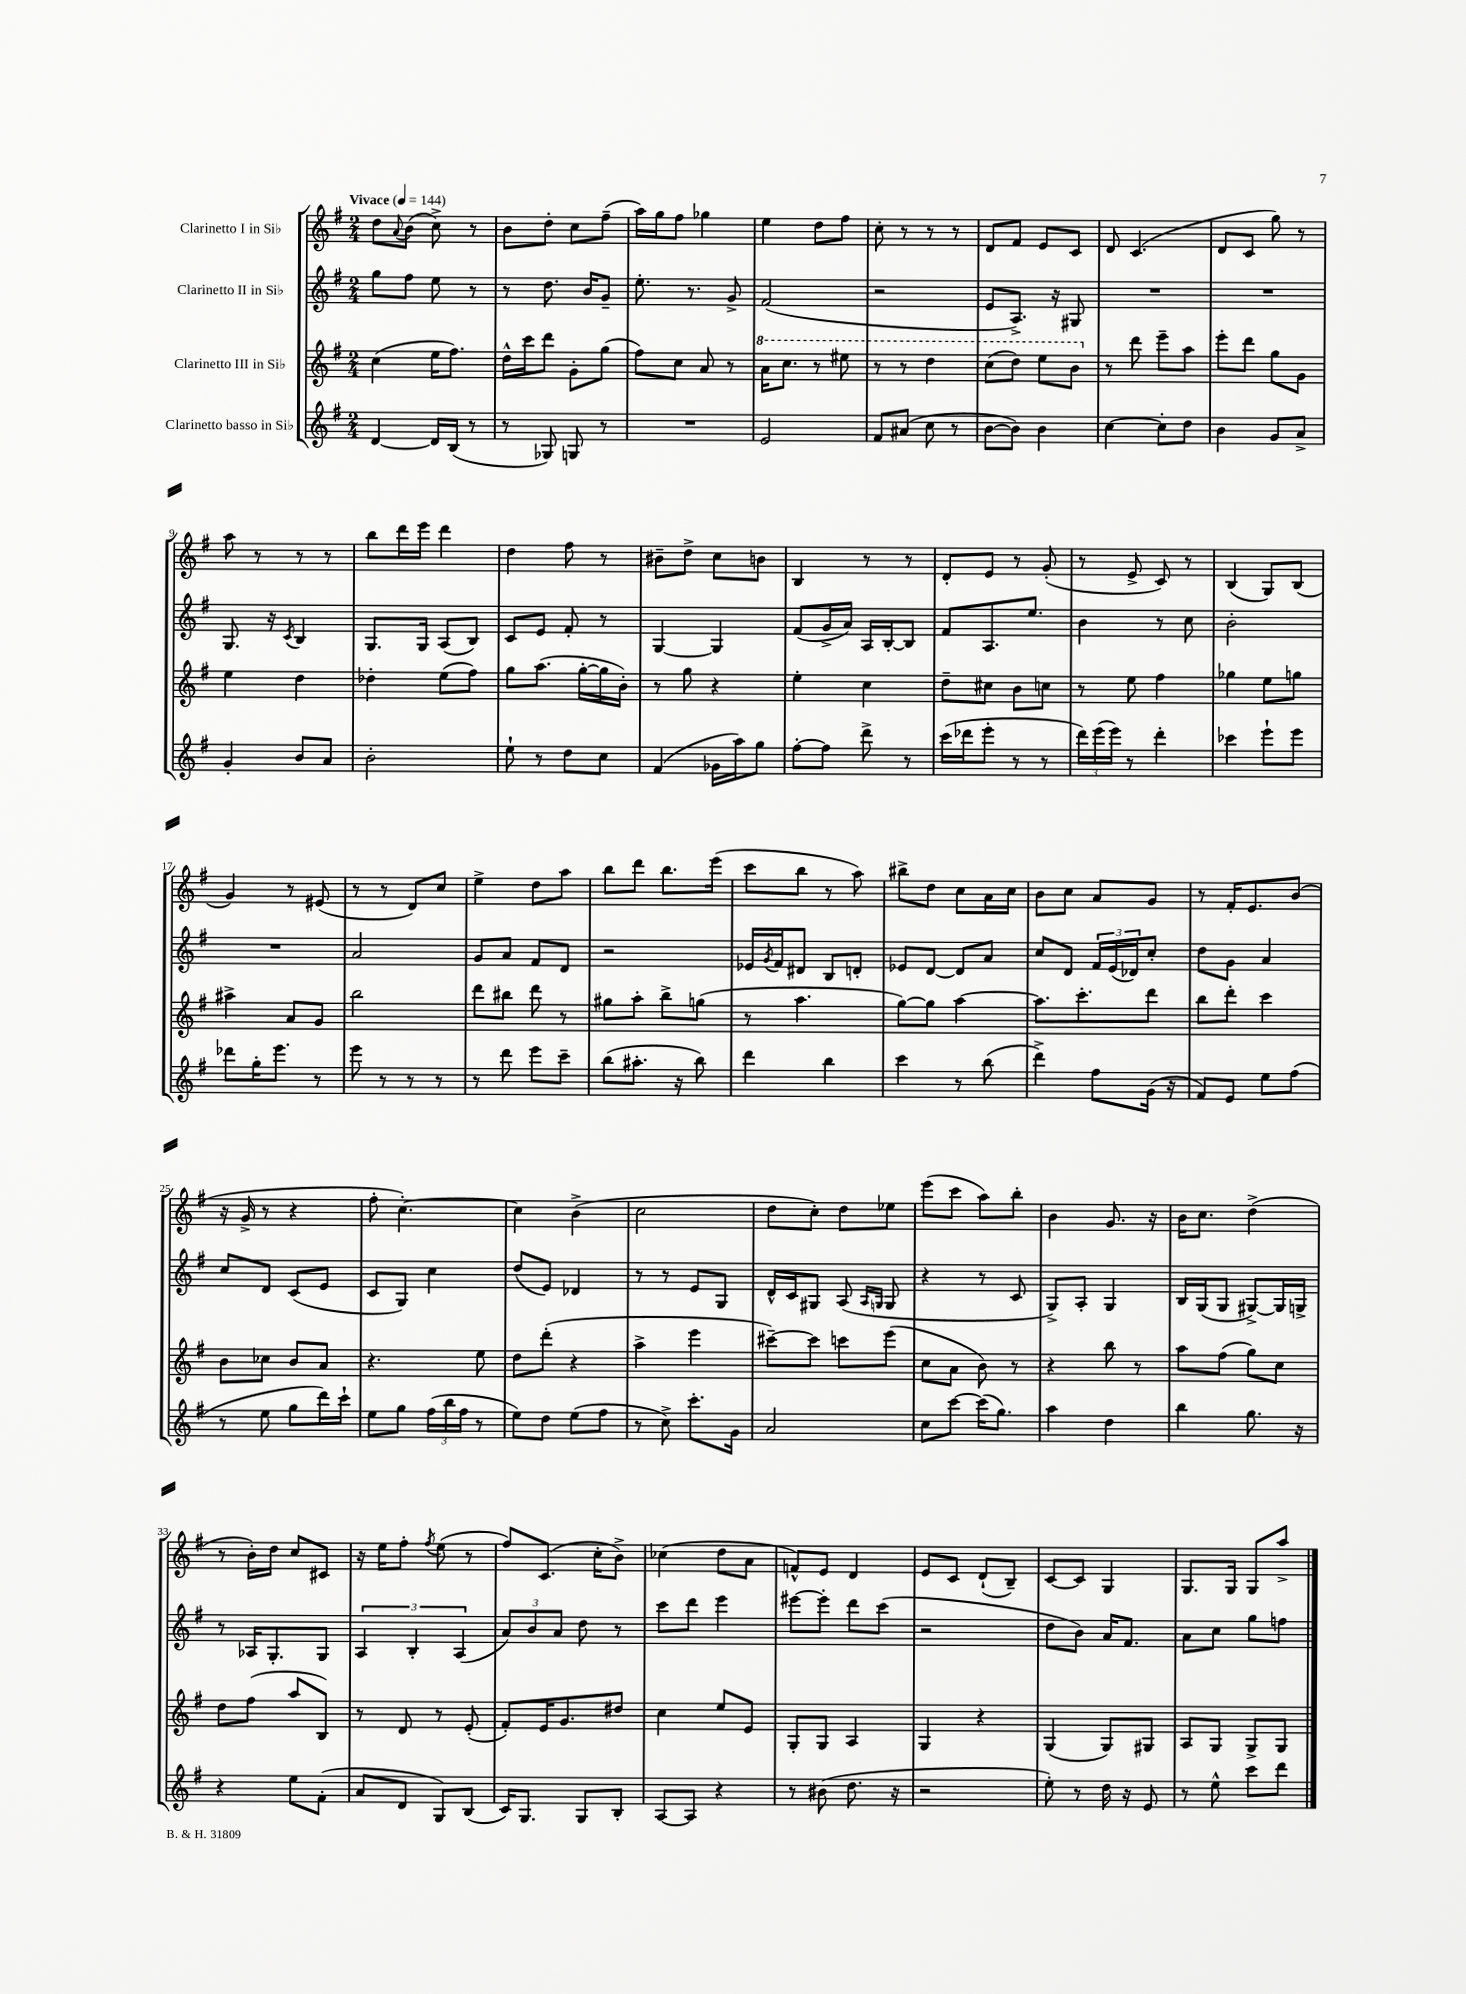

**kern	**kern	**kern	**kern
*part4	*part3	*part2	*part1
*staff4	*staff3	*staff2	*staff1
*I"Clarinetto basso in Si♭	*I"Clarinetto III in Si♭	*I"Clarinetto II in Si♭	*I"Clarinetto I in Si♭
*clefG2	*clefG2	*clefG2	*clefG2
*k[f#]	*k[f#]	*k[f#]	*k[f#]
*M2/4	*M2/4	*M2/4	*M2/4
*MM144	*MM144	*MM144	*MM144
=1	=1	=1	=1
!	!	!	!LO:TX:a:B:t=Vivace
[4d/	(4cc\	8gg\L	8dd\L
.	.	.	8qqa/
.	.	8ff#\J	(8b\J
16d/LL]	16ee\KL	8ee\	8cc^\)
(16B/JJ	8.ff#\J)	.	.
8r	.	8r	8r
=2	=2	=2	=2
8r	16dd^^\LL	8r	8b\L
.	16ccc\J	.	.
8G-X/)	8ddd\J	8.dd\	8dd'\J
8Gn/	8g'\L	.	8cc\L
.	.	16b/KL	.
8r	(8gg\J	8g~/J	(8ff#~\J
=3	=3	=3	=3
2r	8ff#\L)	8.ee'\	16aa\LL)
.	.	.	16gg\J
.	8cc\J	.	8ff#\J
.	.	8.r	.
.	8a/	.	4gg-X\
.	8r	8g^/	.
=4	=4	=4	=4
*	*8va	*	*
2e/	16aa\KL	(2f#/	4ee\
.	8.ccc\J	.	.
.	8r	.	8dd\L
.	8eee#X\	.	8ff#\J
=5	=5	=5	=5
8f#/L	8r	2r	8cc'\
(8a#X/J	8r	.	8r
8cc\	4ddd\	.	8r
8r	.	.	8r
=6	=6	=6	=6
[8b\L	(8ccc\L	8e/L	8d/L
8b\J])	8ddd\J)	8.A^/J)	8f#/J
4b\	8eee\L	.	8e/L
.	.	16r	.
.	8bb\J	8G#X/	8c/J
=7	=7	=7	=7
*	*X8va	*	*
[4cc\	8r	2r	8d/
.	8ddd\	.	(4.c/
8cc'\L]	8eee~\L	.	.
8dd\J	8aa\J	.	.
=8	=8	=8	=8
4b\	8eee'\L	2r	8d/L
.	8ddd\J	.	8c/J
8g/L	8gg\L	.	8gg\)
8a^/J	8g\J	.	8r
!!LO:LB:g=z
=9	=9	=9	=9
4g'/	4ee\	8.G/	8aa\
.	.	.	8r
.	.	16r	.
.	.	8qc/	.
8b/L	4dd\	4B/	8r
8a/J	.	.	8r
=10	=10	=10	=10
2b'\	4dd-X'\	8.G/L	8bb\L
.	.	.	16ddd\L
.	.	16G/Jk	16eee\JJ
.	(8ee\L	(8A/L	4ddd\
.	8ff#\J)	8B/J)	.
=11	=11	=11	=11
8ee`\	8gg\L	8c/L	4dd\
8r	(8.aa\J	8e/J	.
8dd\L	.	8f#'/	8ff#\
.	[16gg'\LL	.	.
8cc\J	16gg\]	8r	8r
.	16b'\JJ)	.	.
=12	=12	=12	=12
(4f#/	8r	[4G/	8b#X~\L
.	8gg\	.	8dd^\J
16g-X\LL	4r	4G/]	8cc\L
16aa\J)	.	.	.
8gg\J	.	.	8bn\J
=13	=13	=13	=13
[8ff#'\L	4ee'\	(8f#/L	4B/
8ff#\J]	.	16g^/L	.
.	.	16a/JJ)	.
8ddd^\	4cc\	16A/LL	8r
.	.	[16B'/J	.
8r	.	8B/J]	8r
=14	=14	=14	=14
(16ccc\LL	8dd~\L	8f#/L	8d'/L
16ddd-X\J	.	.	.
8eee'\J	8cc#X\J	8.A/	8e/J
8r	8b\L	.	8r
.	.	8.ee/J	.
8r	8ccn\J	.	(8g'/
=15	=15	=15	=15
24ddd\LL)	8r	4b\	8r
(24eee\	.	.	.
24eee\JJ)	.	.	.
8r	8ee\	.	8e^/
4ddd'\	4ff#\	8r	8c/)
.	.	8cc\	8r
=16	=16	=16	=16
4ccc-X\	4gg-X\	2b'\	(4B/
8eee`\L	8ee\L	.	8G/L)
8eee\J	8ggn\J	.	(8B/J
!!LO:LB:g=z
=17	=17	=17	=17
8ddd-X\L	4aa#X^\	2r	4g/)
16gg'\K	.	.	.
8.eee\J	.	.	.
.	8a/L	.	8r
8r	8g/J	.	(8e#X/
=18	=18	=18	=18
8eee\	2bb\	2a/	8r
8r	.	.	8r
8r	.	.	8d/L)
8r	.	.	8cc/J
=19	=19	=19	=19
8r	8ddd\L	8g/L	4ee^\
8ddd\	8bb#X\J	8a/J	.
8eee\L	8ddd\	8f#/L	8dd\L
8ccc~\J	8r	8d/J	8aa\J
=20	=20	=20	=20
(8bb\L	8gg#X\L	2r	8bb\L
8.aa#X'\J	8aa'\J	.	8ddd\J
.	8bb^\L	.	8.bb\L
16r	.	.	.
8bb\)	(8ggn\J	.	.
.	.	.	(16eee\Jk
=21	=21	=21	=21
4ddd\	8r	16e-X/LL	8ccc\L
.	.	8qg/	.
.	.	16f#/J	.
.	4.aa\	8d#X/J	8bb\J
4bb\	.	8B/L	8r
.	.	8dn'/J	8aa\)
=22	=22	=22	=22
4ccc\	[8gg\L)	8e-X/L	8bb#X^\L
.	8gg\J]	[8d/J	8dd\J
8r	[4aa\	8d/L]	8cc\L
(8bb\	.	8a/J	16a\L
.	.	.	16cc\JJ
=23	=23	=23	=23
4ddd^\)	8.aa\L]	8cc/L	8b\L
.	.	8d/J	8cc\J
.	8.ccc'\	.	.
8ff#\L	.	24f#/LL	8a/L
.	.	(24e/	.
.	.	24d-X/J)	.
(16g\Jk	8ddd\J	8cc'/J	8g/J
16r	.	.	.
=24	=24	=24	=24
8f#/L)	8bb\L	8dd\L	8r
8e/J	8ddd'\J	8g\J	16f#'/KL
.	.	.	8.e/
8ee\L	4ccc\	4a/	.
(8ff#\J	.	.	(8b/J
!!LO:LB:g=z
=25	=25	=25	=25
8r	8b\L	8cc/L	16r
.	.	.	16g^/
8ee\	8cc-X\J	8d/J	8r
8gg\L	8b/L	(8c/L	4r
16ddd\L)	8a/J	8e/J	.
16ccc`\JJ	.	.	.
=26	=26	=26	=26
8ee\L	4.r	8c/L	8ff#'\
8gg\J	.	8G/J)	[4.cc'\)
(24ff#\LL	.	4cc\	.
24bb\	.	.	.
24ff#\JJ	.	.	.
8r	8ee\	.	.
=27	=27	=27	=27
8ee\L)	8dd\L	(8dd/L	4cc\]
8dd\J	(8ddd'\J	8e/J)	.
(8ee\L	4r	4d-X/	(4b^\
8ff#\J	.	.	.
=28	=28	=28	=28
8r	4aa^\	8r	2cc\
8cc^\)	.	8r	.
8.ccc'\L	4eee\	8e/L	.
.	.	8G/J	.
16g\Jk	.	.	.
=29	=29	=29	=29
2a/	[8ccc#X~\L)	16d^^/LL	8dd\L
.	.	16c/J	.
.	8ccc#\J]	8G#X/J	8cc'\J)
.	8cccn\L	(8A/	8dd\L
.	.	16qqA/LL	.
.	.	16qqGn/JJ	.
.	(8eee\J	8G/	8ee-X\J
=30	=30	=30	=30
8cc\L	8cc\L	4r	(8eee\L
[8ccc\J	8a\J	.	8ccc\J
(16ccc\KL]	8b\)	8r	8aa\L)
8.gg\J)	.	.	.
.	8r	8c/	8bb'\J
=31	=31	=31	=31
4aa\	4r	8G^/L)	4b\
.	.	8A'/J	.
4dd\	8bb\	4G/	8.g/
.	8r	.	.
.	.	.	16r
=32	=32	=32	=32
4bb\	8aa\L	16B/LL	16b\KL
.	.	(16G/J	8.cc\J
.	(8ff#\J	8G/J	.
8.gg\	8gg\L)	[8G#X^/L)	(4dd^\
.	8cc\J	16G#/L]	.
16r	.	16Gn^/JJ	.
!!LO:LB:g=z
=33	=33	=33	=33
4r	8dd\L	8r	8r
.	(8ff#\J	16A-X/KL	16b'\LL)
.	.	8.G'/	16dd\JJ
8ee\L	8aa/L	.	8cc/L
(8f#'\J	8B/J)	8G/J	8c#X/J
=34	=34	=34	=34
8a/L	8r	6A/	16r
.	.	.	16ee\KL
8d/J	8d/	.	8ff#'\J
.	.	6B'/	.
.	.	.	8qff#/
8G/L)	8r	.	(8ee\
.	.	(6A/	.
(8B/J	(8e'/	.	8r
=35	=35	=35	=35
16c/KL)	8f#'/L)	12a/L)	8ff#/L)
8.G/J	.	.	.
.	.	12b/	.
.	16e/K	.	(8.c/J
.	.	12a/J	.
.	8.g/	.	.
8G/L	.	8dd\	.
.	.	.	16cc'\KL
8B'/J	8dd#X/J	8r	8b^\J)
=36	=36	=36	=36
[8A/L	4cc\	8ccc\L	(4cc-X\
8A/J]	.	8ddd\J	.
4r	8ee/L	4eee\	8dd\L
.	8e/J	.	8a\J
=37	=37	=37	=37
8r	8G'/L	[8eee#X\L	8fn^^/L)
(8b#X\	8G/J	8eee#'\J]	8e/J
8.dd\	4A/	8ddd\L	4d/
.	.	(8ccc\J	.
16r	.	.	.
=38	=38	=38	=38
2r	4G/	2r	8e/L
.	.	.	8c/J
.	4r	.	(8d`/L
.	.	.	8B~/J)
=39	=39	=39	=39
8ee'\)	(4G/	8dd\L	[8c/L
8r	.	8b\J)	8c/J]
16dd\	8G/L)	16a/KL	4G/
16r	.	8.f#/J	.
8e/	8G#X/J	.	.
=40	=40	=40	=40
8r	8A/L	8a\L	8.G/L
8ee^^\	8G/J	8cc\J	.
.	.	.	16G/Jk
8ccc\L	8G^/L	8gg\L	8G/L
8ddd\J	8G/J	8ffn\J	8aa^/J
==	==	==	==
*-	*-	*-	*-
